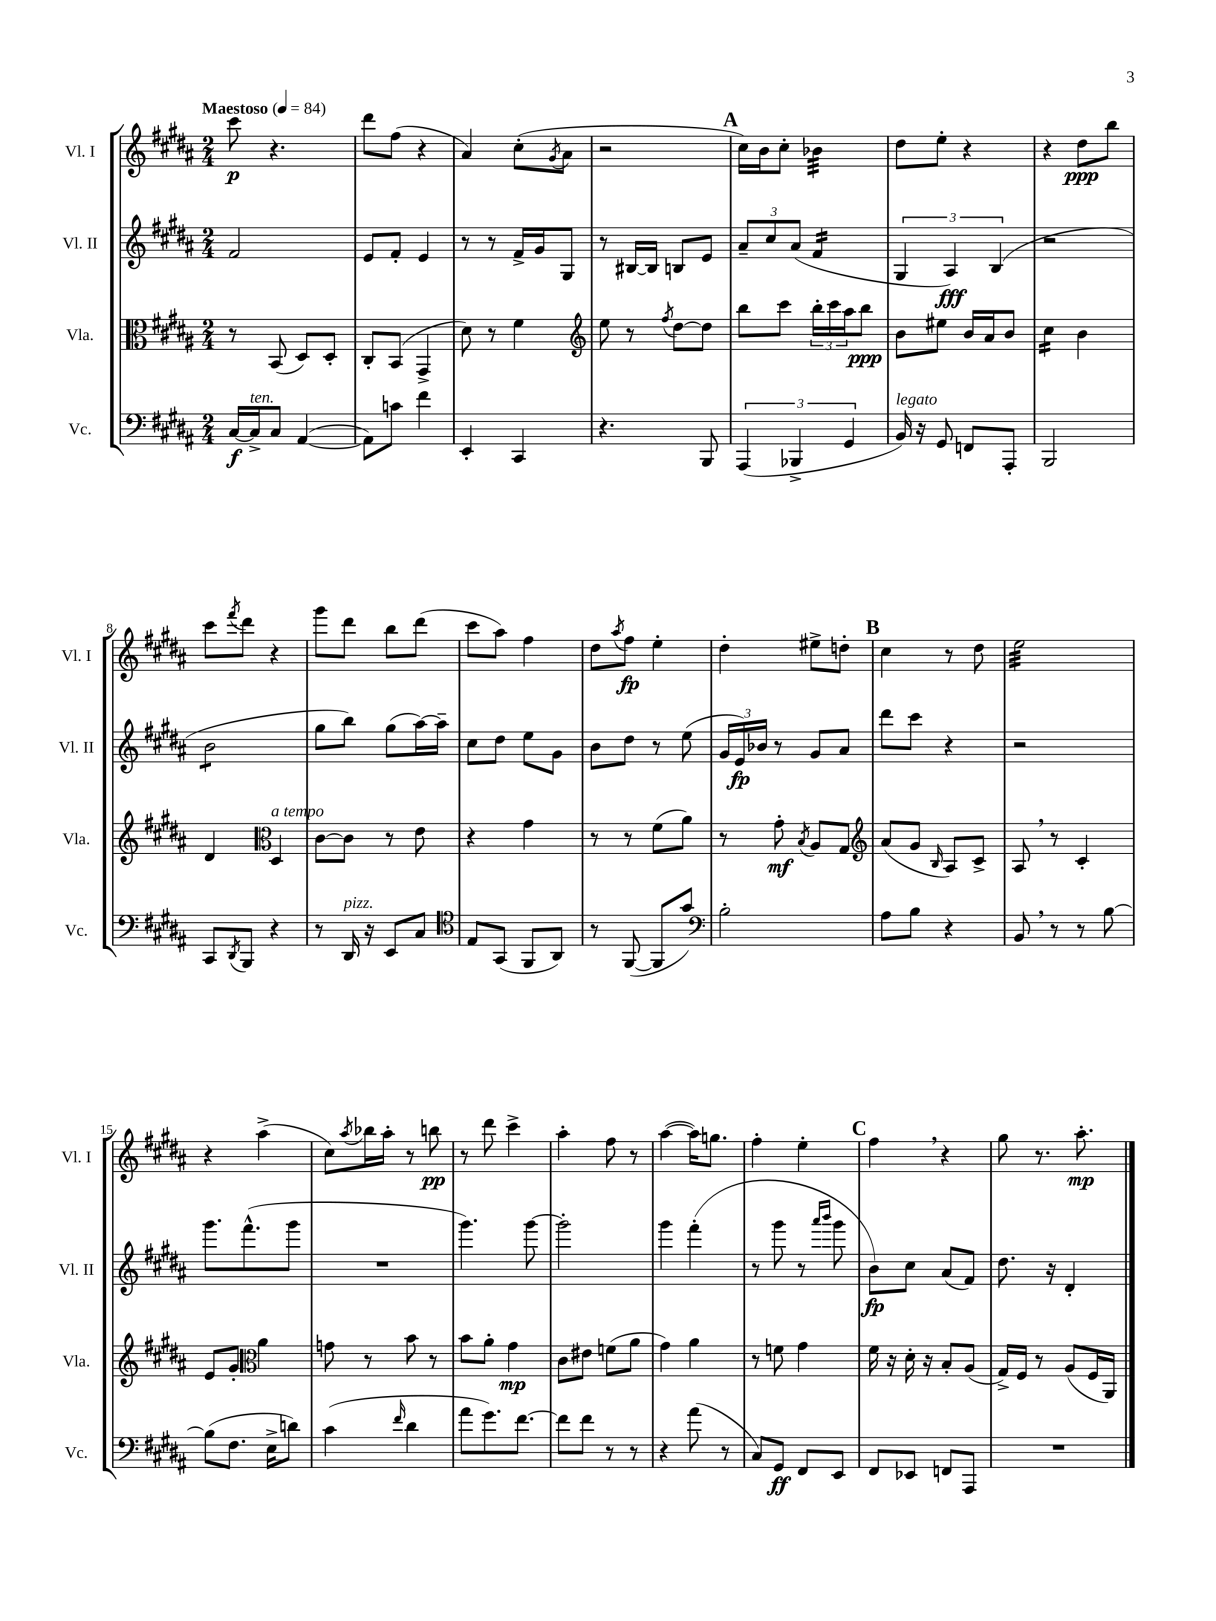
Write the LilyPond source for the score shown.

<<
\new StaffGroup <<
\new Staff = "s0" \with { instrumentName = "Vl. I" shortInstrumentName = "Vl. I" } {
    \clef treble \key b \major \numericTimeSignature \time 2/4 \tempo "Maestoso" 4 = 84
    cis'''8\p r4. |
    dis'''8 fis''8( r4 |
    ais'4) cis''8-.( \acciaccatura { gis'8 } ais'8 |
    r2 |
    \mark \markup { \bold "A" } cis''16) b'16 cis''8-. bes'4:32 |
    dis''8 e''8-. r4 |
    r4 dis''8\ppp b''8 |
    cis'''8 \acciaccatura { fis'''8 } dis'''8 r4 |
    gis'''8 dis'''8 b''8 dis'''8( |
    cis'''8 ais''8) fis''4 |
    dis''8 \acciaccatura { ais''8 } fis''8\fp e''4-. |
    dis''4-. eis''8-> d''8-. |
    \mark \markup { \bold "B" } cis''4 r8 dis''8 |
    e''2:32 |
    r4 ais''4->( |
    cis''8) \acciaccatura { ais''8 } bes''16 ais''16-. r8 b''8\pp |
    r8 dis'''8 cis'''4-> |
    ais''4-. fis''8 r8 |
    ais''4~( ais''16) g''8. |
    fis''4-. e''4-. |
    \mark \markup { \bold "C" } fis''4 \breathe r4 |
    gis''8 r8. ais''8.-.\mp \bar "|." |
}
\new Staff = "s1" \with { instrumentName = "Vl. II" shortInstrumentName = "Vl. II" } {
    \clef treble \key b \major \numericTimeSignature \time 2/4
    fis'2 |
    e'8 fis'8-. e'4 |
    r8 r8 fis'16-> gis'16 gis8 |
    r8 bis16~ bis16 b8 e'8 |
    \mark \markup { \bold "A" } \tuplet 3/2 { ais'8-- cis''8 ais'8( } fis'4:16 |
    \tuplet 3/2 { gis4 ais4\fff) b4( } |
    r2 |
    b'2:8 |
    gis''8 b''8) gis''8( ais''16~) ais''16-- |
    cis''8 dis''8 e''8 gis'8 |
    b'8 dis''8 r8 e''8( |
    \tuplet 3/2 { gis'16 e'16\fp) bes'16 } r8 gis'8 ais'8 |
    \mark \markup { \bold "B" } dis'''8 cis'''8 r4 |
    r2 |
    gis'''8. fis'''8.-^( gis'''8 |
    R2 |
    gis'''4.) gis'''8~ |
    gis'''2-. |
    gis'''4 fis'''4-.( |
    r8 gis'''8 r8 \grace { ais'''16 b'''16 } gis'''8 |
    \mark \markup { \bold "C" } b'8\fp) cis''8 ais'8( fis'8) |
    dis''8. r16 dis'4-. \bar "|." |
}
\new Staff = "s2" \with { instrumentName = "Vla." shortInstrumentName = "Vla." } {
    \clef alto \key b \major \numericTimeSignature \time 2/4
    r8 b,8( dis8) dis8-. |
    cis8-. b,8( gis,4-> |
    dis'8) r8 fis'4 |
    \clef treble e''8 r8 \acciaccatura { fis''8 } dis''8~ dis''8 |
    \mark \markup { \bold "A" } b''8 cis'''8 \tuplet 3/2 { b''16-. cis'''16 ais''16 } b''8\ppp |
    b'8 eis''8 b'16 ais'16 b'8 |
    cis''4:16 b'4 |
    dis'4 \clef alto dis4^\markup { \italic "a tempo" } |
    cis'8~ cis'8 r8 e'8 |
    r4 gis'4 |
    r8 r8 fis'8( ais'8) |
    r8 gis'8-.\mf \acciaccatura { b8 } ais8 gis8 |
    \mark \markup { \bold "B" } \clef treble ais'8( gis'8 \grace { b16 } ais8) cis'8-> |
    ais8 \breathe r8 cis'4-. |
    e'8 gis'8-. \clef alto ais'4 |
    g'8 r8 b'8 r8 |
    b'8 ais'8-. gis'4\mp |
    cis'8 eis'8 f'8( ais'8 |
    gis'4) ais'4 |
    r8 f'8 gis'4 |
    \mark \markup { \bold "C" } fis'16 r16 dis'16-. r16 b8-. ais8( |
    gis16->) fis16 r8 ais8( fis16 ais,16) \bar "|." |
}
\new Staff = "s3" \with { instrumentName = "Vc." shortInstrumentName = "Vc." } {
    \clef bass \key b \major \numericTimeSignature \time 2/4
    cis16~\f cis16->^\markup { \italic "ten." } cis8 ais,4~( |
    ais,8) c'8 fis'4 |
    e,4-. cis,4 |
    r4. b,,8 |
    \mark \markup { \bold "A" } \tuplet 3/2 { ais,,4( bes,,4-> gis,4 } |
    b,16^\markup { \italic "legato" }) r16 gis,8 f,8 ais,,8-. |
    b,,2 |
    cis,8 \acciaccatura { dis,8 } b,,8 r4 |
    r8 dis,16^\markup { \italic "pizz." } r16 e,8 cis8 |
    \clef tenor e8 gis,8( fis,8 ais,8) |
    r8 fis,8~( fis,8 gis'8) |
    \clef bass b2-. |
    \mark \markup { \bold "B" } ais8 b8 r4 |
    b,8 \breathe r8 r8 b8~ |
    b8( fis8. e16-> d'8) |
    cis'4( \grace { fis'16 } dis'4 |
    ais'8 gis'8.) fis'8.~ |
    fis'8 fis'8 r8 r8 |
    r4 ais'8( r8 |
    cis8) gis,8\ff fis,8 e,8 |
    \mark \markup { \bold "C" } fis,8 ees,8 f,8 ais,,8 |
    R2 \bar "|." |
}
>>
>>
